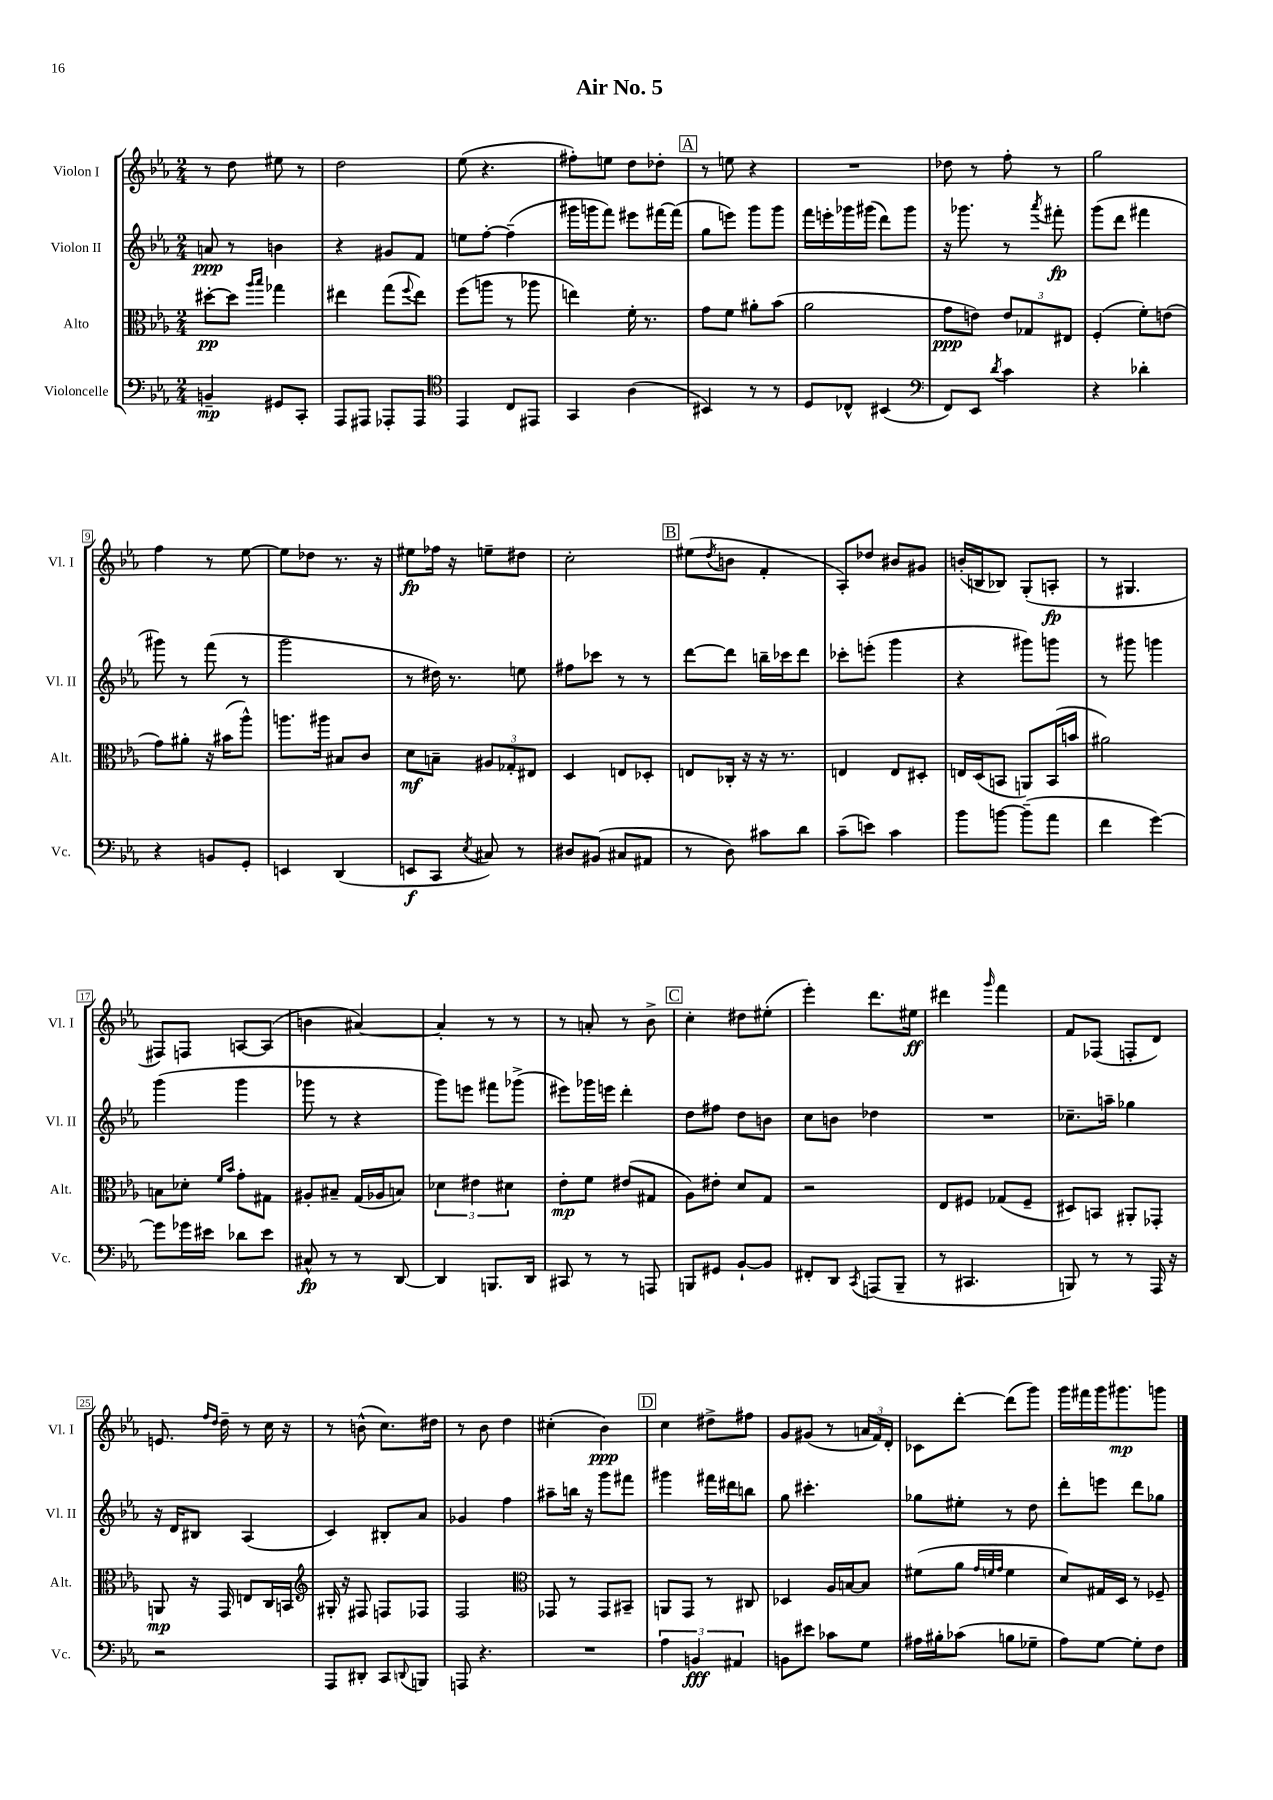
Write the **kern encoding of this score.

**kern	**kern	**kern	**kern
*staff4	*staff3	*staff2	*staff1
*clefF4	*clefC3	*clefG2	*clefG2
*k[b-e-a-]	*k[b-e-a-]	*k[b-e-a-]	*k[b-e-a-]
*M2/4	*M2/4	*M2/4	*M2/4
4BB~	[8dd#'	8a	8r
.	8dd#]	8r	8dd
.	16qqaa-	.	.
.	16qqbb-	.	.
8GG#	4gg-	4b	8ee#
8CC'	.	.	8r
=	=	=	=
8AAA-	4ee#	4r	2dd
8AAA#	.	.	.
8AAA-'	(8gg	8g#	.
.	8qqff	.	.
8AAA-	8ee#)	8f	.
=	=	=	=
*clefC4	*	*	*
4EE-	(8ff	8ee	(8ee-
.	8aa	[8ff'	4.r
8C	8r	(4ff~]	.
8EE#	8aa-	.	.
=	=	=	=
4GG	4ee)	16ggg#	8ff#')
.	.	16ggg	.
.	.	8fff)	8ee
(4A-	16f'	8eee#	8dd
.	8.r	.	.
.	.	[16fff#	8dd-'
.	.	(16fff#]	.
=	=	=	=
4BB#)	8g	8gg	8r
.	8f	8eee)	8ee
8r	8a#'	8ggg	4r
8r	(8b-	8ggg	.
=	=	=	=
8D	2a-	16fff	2r
.	.	16eee'	.
8C-^^	.	16ggg-	.
.	.	(16ggg#	.
(4BB#	.	8ddd)	.
.	.	8ggg#	.
=	=	=	=
*clefF4	*	*	*
8FF)	8g	16r	8dd-
.	.	8.ggg-	.
8EE-	8e)	.	8r
8qd	.	.	.
4c	12e	8r	8ff'
.	12G-	.	.
.	.	8qaaa-	.
.	.	8fff#'	8r
.	12E#	.	.
=	=	=	=
4r	(4F'	(8ggg	2gg
.	.	8ddd	.
4d-'	8f')	4fff#	.
.	(8e	.	.
=	=	=	=
4r	8g)	8ggg#)	4ff
.	8a#'	8r	.
8BB	16r	(8fff	8r
.	(16b#	.	.
8GG'	8aa-^^)	8r	[8ee-
=	=	=	=
4EE	8.aa	2ggg	8ee-]
.	.	.	8dd-
.	16aa#	.	.
(4DD	8B#	.	8.r
.	8c	.	.
.	.	.	16r
=	=	=	=
8EE	8d	8r	8ee#
8CC	8B~	16dd#)	16ff-
.	.	8.r	16r
8qE-	.	.	.
8C#)	12A#	.	8ee~
.	12G-'	.	.
8r	.	8ee	8dd#
.	12E#	.	.
=	=	=	=
8D#	4D	8ff#	2cc'
(8BB#	.	8ccc-	.
8C#	8E	8r	.
8AA#	8D-'	8r	.
=	=	=	=
8r	8E	[8ddd	(8ee#
.	.	.	8qdd
8D)	16C-'	8ddd]	8b
.	16r	.	.
8c#	16r	16bb~	4f'
.	8.r	16ccc-	.
8d	.	8ddd	.
=	=	=	=
(8c~	4E	8ccc-'	8A-')
8e)	.	(8eee'	8dd-
4c	8E	4ggg	8b#
.	8D#'	.	8g#
=	=	=	=
8b-	16E	4r	(16b'
.	(16D	.	16B
[8b	8BB	.	8B-)
(8b~]	8AA)	8ggg#)	(8G'
8a-	(16BB	8ggg	8A'
.	16b	.	.
=	=	=	=
4f	2a#)	8r	8r
.	.	8ggg#	4.G#
[4g)	.	4ggg	.
=	=	=	=
8g]	8B	(4ggg	8F#)
16g-	8d-'	.	8F
16e#	.	.	.
.	16qqf	.	.
.	16qqb-	.	.
8d-	8g'	4ggg	[8A
8e#	8G#	.	(8A]
=	=	=	=
8C#^^	8A#'	8ggg-	4b
8r	8B#~	8r	.
8r	(16G	4r	[4a#)
.	16A-	.	.
[8DD	8B)	.	.
=	=	=	=
4DD]	6d-	8ggg)	4a#']
.	.	8eee	.
.	6e#	.	.
8.BBB	.	8fff#	8r
.	6d#	.	.
.	.	(8ggg-^	8r
16DD	.	.	.
=	=	=	=
8CC#	8e-'	8eee#)	8r
8r	8f	16ggg-	8a'
.	.	16eee	.
8r	(8e#	4ddd'	8r
8AAA	8G#	.	8b-^
=	=	=	=
8BBB	8A-)	8dd	4cc'
8GG#	8e#'	8ff#	.
[8BB-`	8d	8dd	8dd#
8BB-]	8G	8b	(8ee#'
=	=	=	=
8FF#'	2r	8cc	4eee-')
8DD	.	8b	.
8qCC	.	.	.
(8AAA	.	4dd-	8.ddd
8BBB-~	.	.	.
.	.	.	16ee#
=	=	=	=
8r	8E-	2r	4ddd#
4.CC#	8F#	.	.
.	.	.	16qqggg
.	(8G-	.	4fff
.	8F#~	.	.
=	=	=	=
8BBB)	8D#)	8.cc-~	8f
8r	8BB	.	(8F-
.	.	16aa~	.
8r	8AA#'	4gg-	8F'
16AAA-	8GG-'	.	8d)
16r	.	.	.
=	=	=	=
2r	8AA	16r	8.e
.	.	16d	.
.	16r	8B#	.
.	.	.	16qqff
.	.	.	16qqdd
.	16GG	.	16dd~
.	8E	(4A-	8r
.	16C	.	16cc
.	16BB	.	16r
=	=	=	=
*	*clefG2	*	*
8AAA-	16G#'	4c)	8r
.	16r	.	.
8DD#'	8F#	.	(8b^^
8CC	8F	8B#'	8.cc)
8qqDD	.	.	.
8BBB	8F-	8a-	.
.	.	.	16dd#
=	=	=	=
8AAA	2F	4g-	8r
4.r	.	.	8b-
.	.	4ff	4dd
=	=	=	=
*	*clefC3	*	*
2r	8GG-	8aa#~	(4cc#'
.	8r	16bb	.
.	.	16r	.
.	8GG-	8ggg	4b-)
.	8BB#~	8fff#	.
=	=	=	=
6A-	8AA	4ggg#	4cc
.	8GG	.	.
6BB	.	.	.
.	8r	16fff#	8dd#^
.	.	16ddd#	.
6AA#	.	.	.
.	8C#	8bb	8ff#
=	=	=	=
8BB	4D-	8gg	8g
8e#	.	4.ccc#'	(8g#
8c-	16A-	.	8r
.	[16B	.	.
8G	8B]	.	24a
.	.	.	24f)
.	.	.	24d'
=	=	=	=
16A#	(8f#	8gg-	8c-
16B#'	.	.	.
(8c-	8a-	8ee#'	[8ddd'
.	32qqg	.	.
.	32qqf	.	.
.	32qqg	.	.
8B	4f	8r	(8ddd]
8G-~	.	8dd	8ggg)
=	=	=	=
8A-)	8d)	8ddd'	16ggg
.	.	.	16fff#
[8G	16G#	8eee	16ggg
.	16D	.	8.ggg#
8G']	8r	8ddd	.
8F	8F-~	8gg-	8ggg
==	==	==	==
*-	*-	*-	*-
